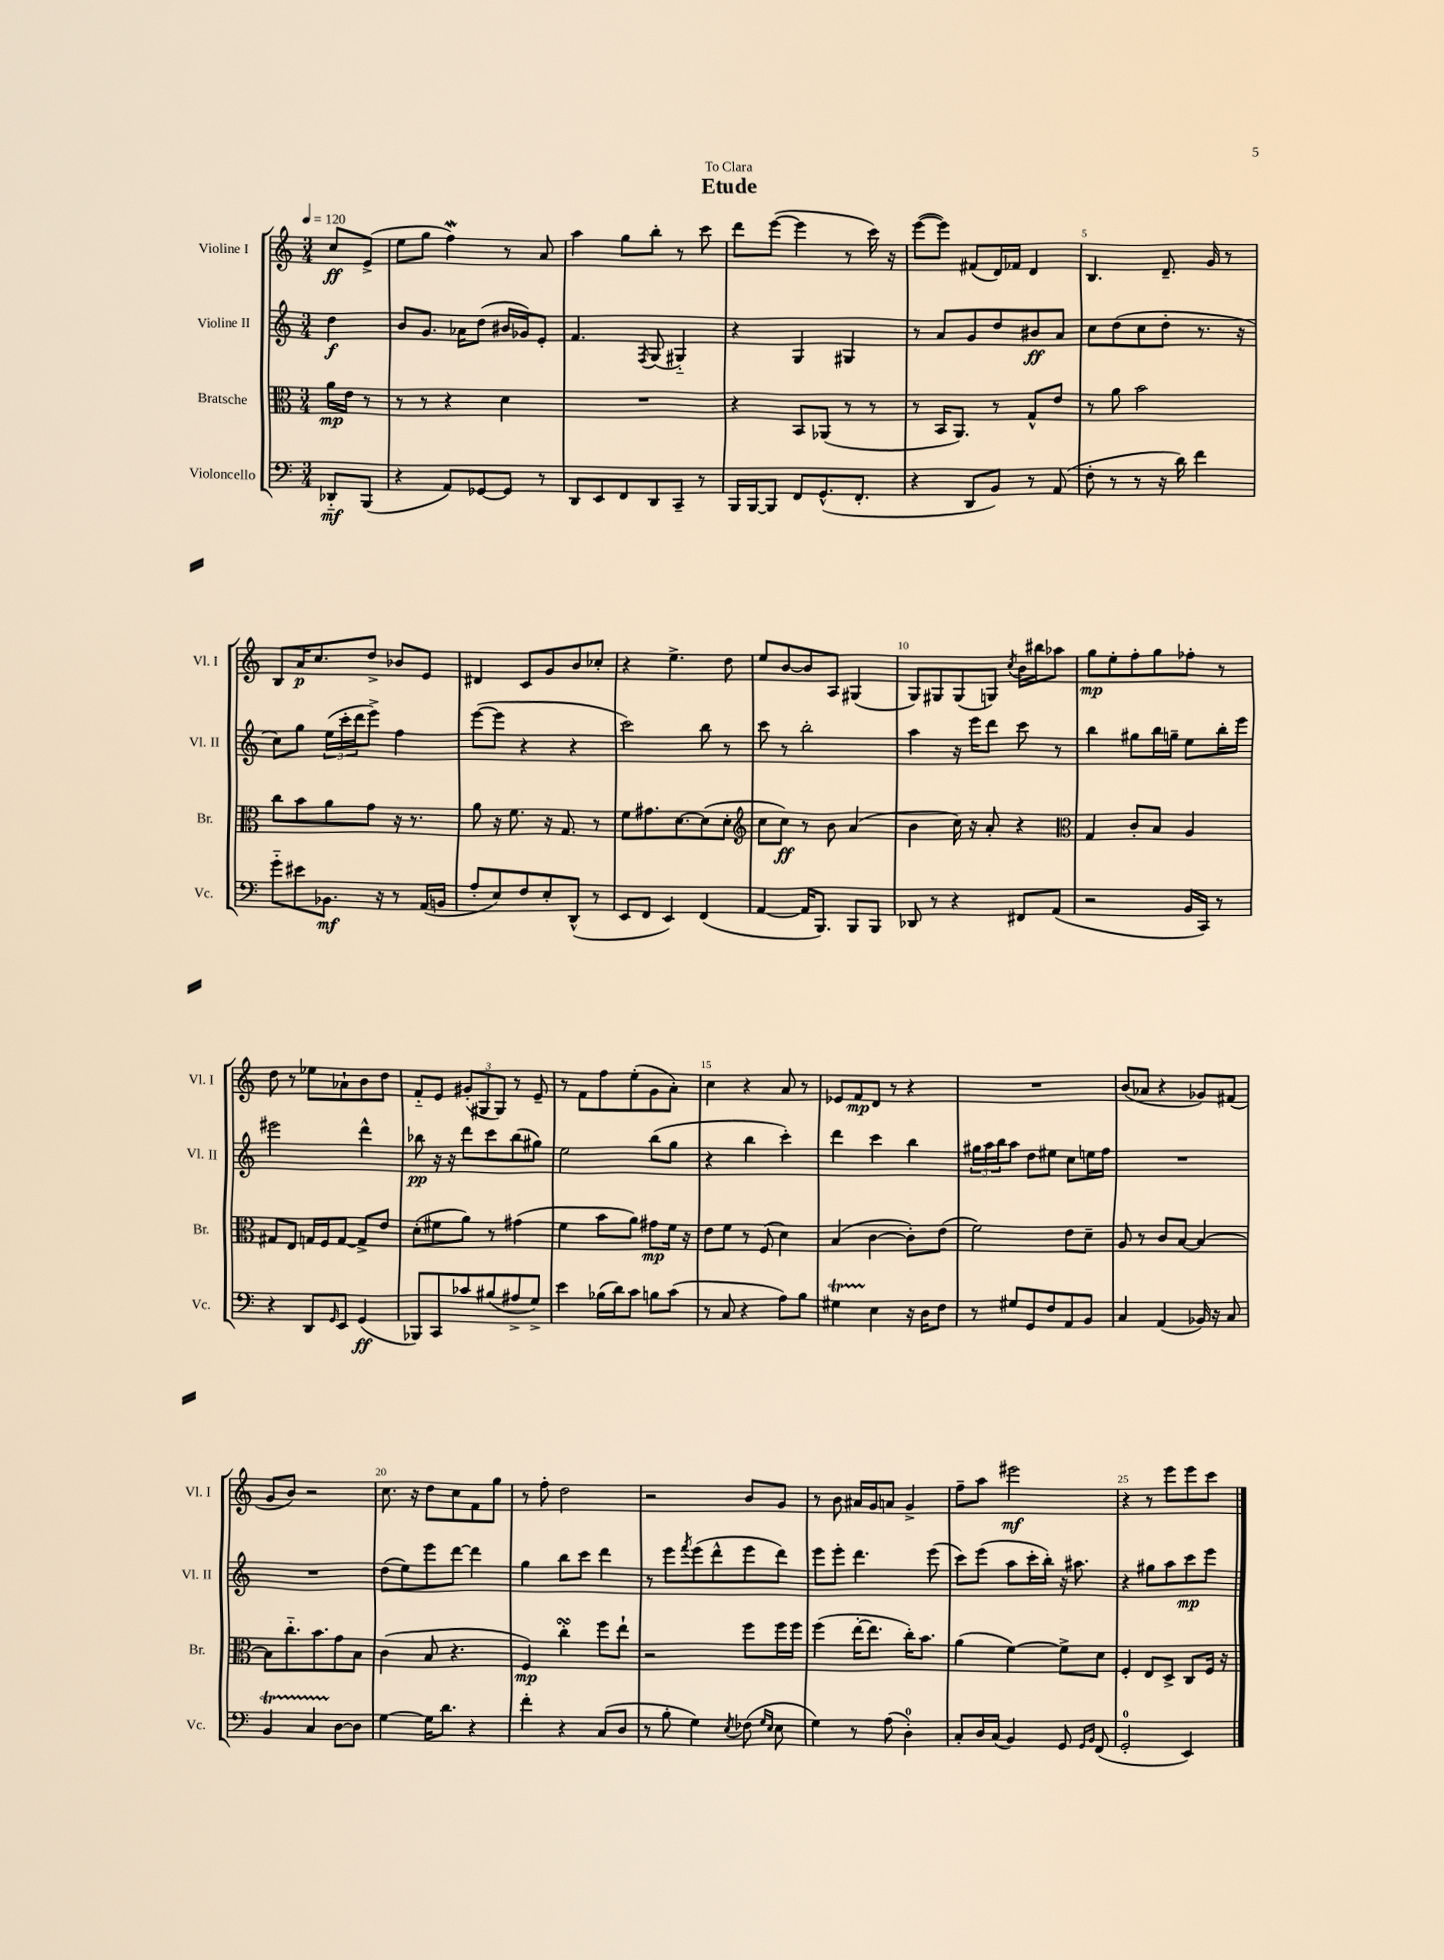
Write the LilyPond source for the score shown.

\header { title = "Etude" dedication = "To Clara" }
<<
\new StaffGroup <<
\new Staff = "s0" \with { instrumentName = "Violine I" shortInstrumentName = "Vl. I" } {
    \clef treble \key c \major \numericTimeSignature \time 3/4 \partial 4 \tempo 4 = 120
    c''8\ff e'8->( |
    e''8 g''8 f''4\mordent) r8 a'8 |
    a''4 g''8 b''8-. r8 c'''8 |
    d'''8 e'''8~( e'''4 r8 c'''16) r16 |
    e'''8~( e'''8) fis'8( d'16) fes'16 d'4 |
    b4. d'8.-- g'16 r8 |
    b8 a'16\p c''8. d''8-> bes'8 e'8 |
    dis'4 c'8 g'8 b'8 ces''8-. |
    r4 e''4.-> d''8 |
    e''8 b'8~ b'8 a8 gis4( |
    g8) gis8 gis8( g8) \acciaccatura { c''8 } b'16 bis''16 aes''8 |
    g''8\mp e''8-. f''8-. g''8 fes''8-. r8 |
    d''8 r8 ees''8 aes'8-! b'8 d''8 |
    f'8-_ e'8 \tuplet 3/2 { gis'8-.( gis8 gis8) } r8 e'8-- |
    r8 f'8 f''8 e''8-.( g'8 a'8-.) |
    c''4 r4 a'8 r8 |
    ees'8 f'8\mp d'8 r8 r4 |
    R2. |
    b'8( aes'8 r4 ges'8) fis'8( |
    g'8 b'8) r2 |
    c''8. r16 d''8 c''8 f'8 g''8 |
    r8 f''8-. d''2 |
    r2 b'8 g'8 |
    r8 b'8 ais'16 g'16 a'8 g'4-> |
    f''8-- a''8 eis'''2\mf |
    r4 r8 e'''8 e'''8 c'''8 \bar "|." |
}
\new Staff = "s1" \with { instrumentName = "Violine II" shortInstrumentName = "Vl. II" } {
    \clef treble \key c \major \numericTimeSignature \time 3/4 \partial 4
    d''4\f |
    b'8 g'8. aes'16 d''8( bis'16 ges'16) e'8-. |
    f'4. \acciaccatura { f8 } g8( gis4-_) |
    r4 g4 gis4 |
    r8 a'8 g'8 d''8 bis'8\ff a'8 |
    c''8 d''8( c''8 d''8-. r8. r16 |
    c''8) g''8 \tuplet 3/2 { e''16( c'''16-. d'''16 } e'''8->) f''4 |
    e'''8~( e'''8 r4 r4 |
    c'''2) b''8 r8 |
    c'''8 r8 b''2-. |
    a''4 r16 e'''16 d'''8 c'''8 r8 |
    b''4 gis''8 b''16 g''16-- e''8 b''16-. e'''16 |
    eis'''2 d'''4-^ |
    bes''8\pp r16 r16 d'''8 c'''8 bes''8( gis''8) |
    e''2 b''8( g''8 |
    r4 b''4 c'''4-.) |
    d'''4 c'''4 b''4 |
    \tuplet 3/2 { gis''16 a''16 b''16 } a''8 d''8 eis''8 c''8 e''16 f''16 |
    R2. |
    R2. |
    d''8( e''8) e'''8 d'''8~ d'''4 |
    g''4 b''8 c'''8 d'''4 |
    r8 e'''8 \acciaccatura { f'''8 } e'''8( d'''8-^ e'''8 d'''8) |
    e'''8 e'''8-. d'''4. e'''8( |
    c'''8) e'''8( a''8 c'''16-. b''16-.) r16 ais''8. |
    r4 gis''8 a''8 c'''8\mp e'''8 \bar "|." |
}
\new Staff = "s2" \with { instrumentName = "Bratsche" shortInstrumentName = "Br." } {
    \clef alto \key c \major \numericTimeSignature \time 3/4 \partial 4
    a'16\mp e'16 r8 |
    r8 r8 r4 d'4 |
    R2. |
    r4 b,8 aes,8( r8 r8 |
    r8 b,16 a,8.) r8 g8-^ e'8 |
    r8 a'8 b'2 |
    c''8 b'8 a'8 g'8 r16 r8. |
    a'8 r16 f'8. r16 g8. r8 |
    f'8 gis'8. d'8.~ d'8( d'8-. |
    \clef treble c''8 c''8\ff) r8 b'8 a'4( |
    b'4 c''16) r16 a'8-. r4 |
    \clef alto g4 c'8-. b8 a4 |
    gis8 e8 g16 f16 g8~ g8-> e'8 |
    d'8-.( fis'8 a'8) r8 gis'4( |
    f'4 b'8 a'8) gis'8\mp f'16 r16 |
    e'8 f'8 r8 f8( d'4) |
    b4( c'4~ c'8-.) e'8( |
    f'2) e'8 d'8-- |
    a8 r8 c'8 b8~ b4~ |
    b8 c''8.-_ b'8. g'8 b8 |
    c'4( b8 r4. |
    f4\mp) c''4-.\turn f''8 e''8-! |
    r2 f''8 f''16 f''16 |
    f''4( e''16~-. e''8. c''16-.) b'8. |
    a'4( f'4~) f'8-> d'8 |
    f4-. e8 d8-> c8 f16 r16 \bar "|." |
}
\new Staff = "s3" \with { instrumentName = "Violoncello" shortInstrumentName = "Vc." } {
    \clef bass \key c \major \numericTimeSignature \time 3/4 \partial 4
    des,8-_\mf b,,8( |
    r4 a,8) ges,8~ ges,8 r8 |
    d,8 e,8 f,8 d,8 c,8-- r8 |
    b,,16 b,,16~ b,,8 f,8 g,8.-^( f,8.-. |
    r4 d,8 b,8) r8 a,8( |
    f8-. r8 r8 r16 d'16) f'4 |
    g'8-_ eis'8 bes,8.\mf r16 r8 a,16( b,16 |
    a8-. e8) f8 e8-. d,8-^( r8 |
    e,8 f,8 e,4) f,4( |
    a,4~ a,16 b,,8.) b,,8 b,,8 |
    des,8 r8 r4 fis,8 a,8( |
    r2 b,16 c,16) r8 |
    r4 d,8 \grace { g,16 } e,8 g,4\ff( |
    bes,,8) c,8 ces'8 bis8( ais8-> g8->) |
    e'4 bes16( d'16) c'8 b8 c'8( |
    r8 c8 r4 a8) b8 |
    gis4\startTrillSpan e4\stopTrillSpan r16 d16 f8 |
    r8 gis8 g,8 f8 a,8 b,8 |
    c4 a,4( bes,16) r16 c8 |
    b,4\startTrillSpan c4 d8~\stopTrillSpan d8 |
    g4~ g16 d'8. r4 |
    f'4-. r4 c8( d8 |
    r8 b8-. g4) \acciaccatura { e8 } fes8( \grace { g16 e16 } e8 |
    g4) r8 a8( d4-0-.) |
    c8-. d16 c16( b,4) g,8 \grace { g,16 b,16 } f,8( |
    g,2-0-. e,4) \bar "|." |
}
>>
>>
\layout { \context { \Score \override BarNumber.break-visibility = ##(#f #t #t) barNumberVisibility = #(every-nth-bar-number-visible 5) } }
